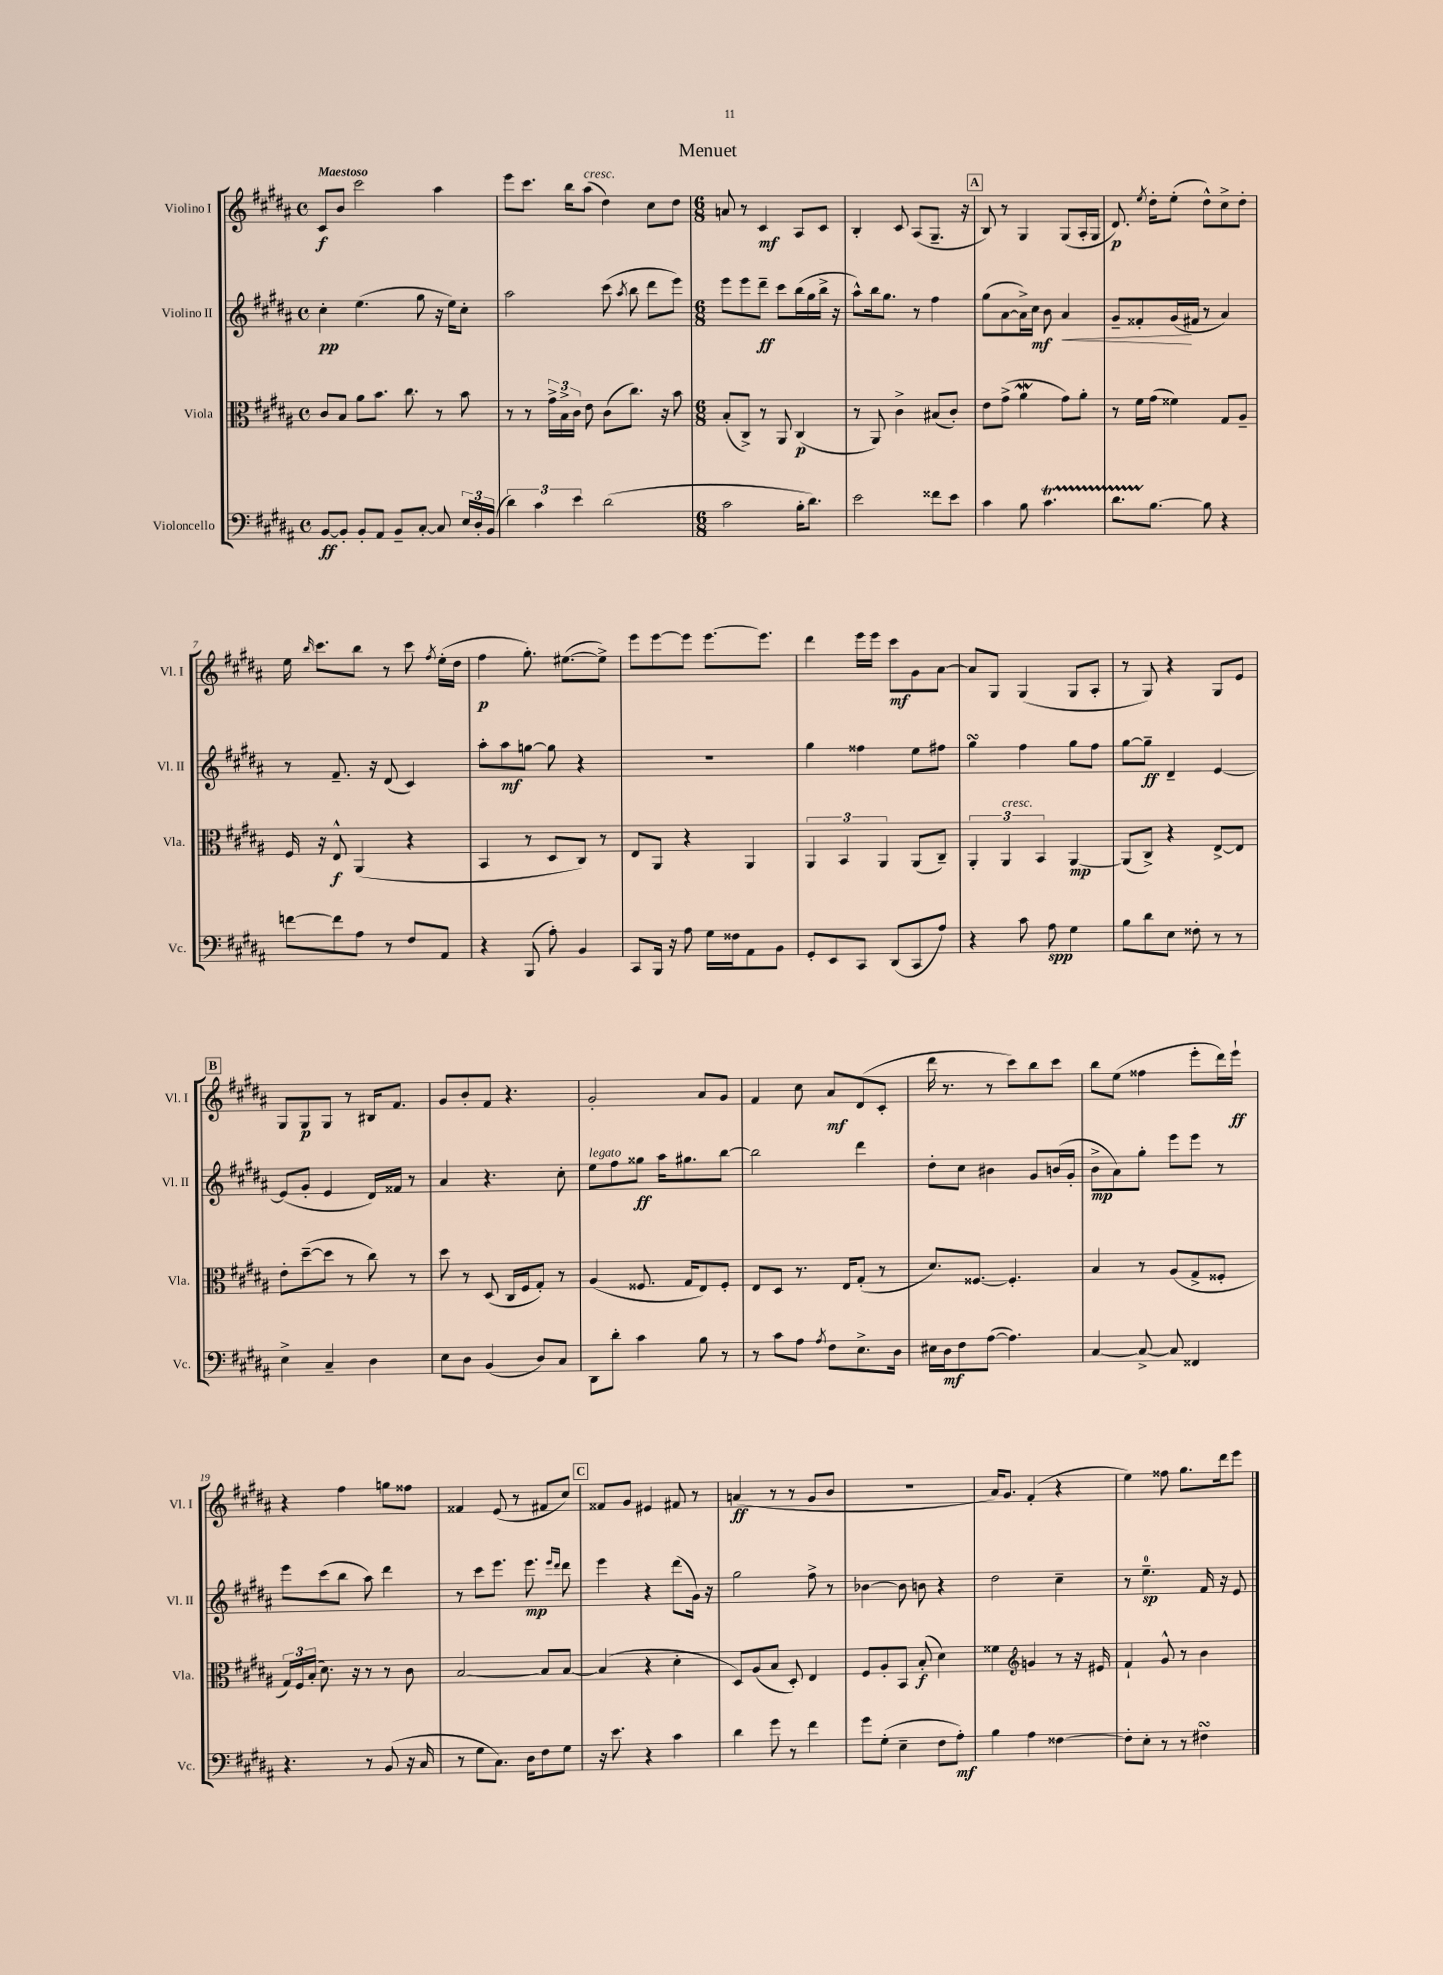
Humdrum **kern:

**kern	**dynam	**kern	**dynam	**kern	**dynam	**kern	**dynam
*part4	*part4	*part3	*part3	*part2	*part2	*part1	*part1
*staff4	*staff4	*staff3	*staff3	*staff2	*staff2	*staff1	*staff1
*I"Violoncello	*	*I"Viola	*	*I"Violino II	*	*I"Violino I	*
*I'Vc.	*	*I'Vla.	*	*I'Vl. II	*	*I'Vl. I	*
*clefF4	*	*clefC3	*	*clefG2	*	*clefG2	*
*k[f#c#g#d#a#]	*	*k[f#c#g#d#a#]	*	*k[f#c#g#d#a#]	*	*k[f#c#g#d#a#]	*
*M4/4	*	*M4/4	*	*M4/4	*	*M4/4	*
*met(c)	*	*met(c)	*	*met(c)	*	*met(c)	*
=1	=1	=1	=1	=1	=1	=1	=1
!	!	!	!	!	!	!LO:TX:a:B:t=Maestoso	!
[8BB/L	ff	8c#/L	.	4cc#'\	pp	8c#/L	f
8BB'/J]	.	8B/J	.	.	.	8b/J	.
8BB'/L	.	8a#\L	.	(4.ee\	.	2ccc#\	.
8AA#/J	.	8.b\J	.	.	.	.	.
8BB~/L	.	.	.	.	.	.	.
.	.	8.cc#\	.	.	.	.	.
[8C#'/J	.	.	.	8gg#\	.	.	.
8C#/]	.	8r	.	16r	.	4aa#\	.
.	.	.	.	16ee\KL)	.	.	.
24E/LL	.	8b\	.	8cc#'\J	.	.	.
24D#'/	.	.	.	.	.	.	.
(24BB/JJ	.	.	.	.	.	.	.
=2	=2	=2	=2	=2	=2	=2	=2
6d#\)	.	8r	.	2aa#\	.	8eee\L	.
.	.	8r	.	.	.	8.ccc#\J	.
6c#\	.	.	.	.	.	.	.
.	.	24g#^\LL	.	.	.	.	.
.	.	24B^\	.	.	.	.	.
.	.	.	.	.	.	16bb\KL	.
6e\	.	24c#\JJ	.	.	.	.	.
!	!	!	!	!	!	!LO:TX:a:i:t=cresc.	!
.	.	8e\	.	.	.	(8aa#\J	.
(2d#\	.	(8c#\L	.	(8ccc#\	.	4dd#\)	.
.	.	.	.	8qaa#/	.	.	.
.	.	8.cc#\J)	.	8bb\	.	.	.
.	.	.	.	8ddd#\L	.	8cc#\L	.
.	.	16r	.	.	.	.	.
.	.	8b\	.	8eee\J)	.	8dd#\J	.
=3	=3	=3	=3	=3	=3	=3	=3
*M6/8	*	*M6/8	*	*M6/8	*	*M6/8	*
2c#\	.	(8B'/L	.	8eee\L	.	8an/	.
.	.	8C#^/J)	.	8eee\	.	8r	.
.	.	8r	.	8ddd#~\J	ff	4c#/	mf
.	.	8AA#/	.	8ccc#\L	.	.	.
16B'\KL	.	(4C#/	p	(16bb\L	.	8A#/L	.
8.d#\J)	.	.	.	16gg#\	.	.	.
.	.	.	.	16bb^\JJ	.	8c#/J	.
.	.	.	.	16r	.	.	.
=4	=4	=4	=4	=4	=4	=4	=4
2e\	.	8r	.	8aa#^^\L)	.	4B'/	.
.	.	8AA#/)	.	16bb\k	.	.	.
.	.	.	.	8.gg#\J	.	.	.
.	.	4c#^\	.	.	.	8c#/	.
.	.	.	.	8r	.	(8A#/L	.
8f##X\L	.	(8B#X/L	.	4ff#\	.	8.G#~/J	.
8e\J	.	8c#'/J)	.	.	.	.	.
.	.	.	.	.	.	16r	.
!!LO:REH:place=s1:t=A
=5	=5	=5	=5	=5	=5	=5	=5
4c#\	.	8e\L	.	(8gg#\L	.	8B/)	.
.	.	(8g#^\J	.	[8a#\	.	8r	.
8B\	.	4a#W\	.	16a#^\L])	.	4G#/	.
.	.	.	.	16cc#\JJ	mf	.	.
4.c#T\	.	.	.	8b\	.	.	.
!	!	!	!	!	!LO:HP:b	!	!
.	.	8g#\L)	.	4a#/	<	(8G#/L	.
.	.	8a#'\J	.	.	.	16A#'/L	.
.	.	.	.	.	.	16G#/JJ	.
=6	=6	=6	=6	=6	=6	=6	=6
8.d#TTT\L	.	8r	.	8g#~/L	.	8.d#/)	p
.	.	16f#\LL	.	8f##X'/	.	.	.
.	.	.	.	.	.	8qee/	.
[8.B\J	.	(16g#\JJ	.	.	.	16dd#'\KL	.
.	.	4f##X\)	.	(16g#/L	.	(8ee'\J	.
.	.	.	.	16f#X/JJ	[	.	.
8B\]	.	.	.	8r	.	8dd#^^\L)	.
4r	.	8G#/L	.	4a#/)	.	8cc#^\	.
.	.	8A#~/J	.	.	.	8dd#'\J	.
!!LO:LB:g=z
=7	=7	=7	=7	=7	=7	=7	=7
[8fn\L	.	16F#/	.	8r	.	16ee\	.
.	.	.	.	.	.	16qqbb/	.
.	.	16r	.	.	.	8.ccc#\L	.
8f\]	.	8E^^/	f	8.f#~/	.	.	.
8A#\J	.	(4AA#/	.	.	.	8bb\J	.
.	.	.	.	16r	.	.	.
8r	.	.	.	(8d#/	.	8r	.
8F#/L	.	4r	.	4c#/)	.	8ccc#\	.
.	.	.	.	.	.	8qff#/	.
8AA#/J	.	.	.	.	.	(16ee'\LL	.
.	.	.	.	.	.	16dd#\JJ	.
=8	=8	=8	=8	=8	=8	=8	=8
4r	.	4BB/	.	8aa#'\L	.	4ff#\	p
.	.	.	.	8aa#\	mf	.	.
(8BBB/	.	8r	.	[8ggn\J	.	8.gg#'\)	.
8A#'\)	.	8D#/L	.	8gg\]	.	.	.
.	.	.	.	.	.	([8.ee#X\L	.
4BB/	.	8C#/J)	.	4r	.	.	.
.	.	8r	.	.	.	8ee#^\J])	.
=9	=9	=9	=9	=9	=9	=9	=9
8CC#/L	.	8E/L	.	2.r	.	8eee\L	.
16BBB/Jk	.	8AA#/J	.	.	.	[8eee\	.
16r	.	.	.	.	.	.	.
8A#\	.	4r	.	.	.	8eee\J]	.
16G#\LL	.	.	.	.	.	[8.eee\L	.
16F##X\J	.	.	.	.	.	.	.
8AA#\	.	4AA#/	.	.	.	.	.
.	.	.	.	.	.	8.eee\J]	.
8BB\J	.	.	.	.	.	.	.
=10	=10	=10	=10	=10	=10	=10	=10
8GG#'/L	.	6AA#/	.	4gg#\	.	4ddd#\	.
8EE/	.	.	.	.	.	.	.
.	.	6BB/	.	.	.	.	.
8CC#/J	.	.	.	4ff##X\	.	16eee\LL	.
.	.	.	.	.	.	16eee\JJ	.
.	.	6AA#/	.	.	.	.	.
(8DD#/L	.	.	.	.	.	8ccc#\L	mf
8CC#/	.	(8AA#/L	.	8ee\L	.	8g#\	.
8A#/J)	.	8C#~/J)	.	8ff#X\J	.	[8a#\J	.
=11	=11	=11	=11	=11	=11	=11	=11
4r	.	6AA#'/	.	4gg#sSSS\	.	8a#/L]	.
.	.	.	.	.	.	8G#/J	.
!	!	!LO:TX:a:i:t=cresc.	!	!	!	!	!
.	.	6AA#/	.	.	.	.	.
8c#\	.	.	.	4ff#\	.	(4G#/	.
.	.	6BB/	.	.	.	.	.
8A#\	spp	.	.	.	.	.	.
4G#\	.	[4AA#/	mp	8gg#\L	.	8G#/L	.
.	.	.	.	8ff#\J	.	8A#'/J	.
=12	=12	=12	=12	=12	=12	=12	=12
8B\L	.	(8AA#/L]	.	[8gg#\L	.	8r	.
8d#\	.	8C#^/J)	.	8gg#~\J]	ff	8G#/)	.
8E\J	.	4r	.	4d#~/	.	4r	.
8F##X'\	.	.	.	.	.	.	.
8r	.	[8E^/L	.	[4e/	.	8G#/L	.
8r	.	8E/J]	.	.	.	8e/J	.
!!LO:LB:g=z
!!LO:REH:place=s1:t=B
=13	=13	=13	=13	=13	=13	=13	=13
4E^\	.	8e'\L	.	(8e/L]	.	8G#/L	.
.	.	([8dd#~\	.	8g#'/J	.	8G#/	p
4C#~/	.	8dd#\J]	.	4e/	.	8G#/J	.
.	.	8r	.	.	.	8r	.
4D#\	.	8cc#\)	.	16d#/LL)	.	16B#X/KL	.
.	.	.	.	16f##X/JJ	.	8.f#/J	.
.	.	8r	.	8r	.	.	.
=14	=14	=14	=14	=14	=14	=14	=14
8E\L	.	8dd#\	.	4a#/	.	8g#/L	.
8D#\J	.	8r	.	.	.	8b'/	.
(4BB/	.	(8D#/	.	4.r	.	8f#/J	.
.	.	16C#/LL	.	.	.	4.r	.
.	.	16F#/J	.	.	.	.	.
8D#/L)	.	8G#'/J)	.	.	.	.	.
8C#/J	.	8r	.	8cc#'\	.	.	.
=15	=15	=15	=15	=15	=15	=15	=15
!	!	!	!	!LO:TX:a:i:t=legato	!	!	!
8DD#\L	.	(4A#/	.	8ee\L	.	2g#'/	.
8d#'\J	.	.	.	8ff#\	.	.	.
4c#\	.	8.F##X/	.	8gg##X\J	ff	.	.
.	.	.	.	16aa#\KL	.	.	.
.	.	16G#/KL	.	8.gg#X\	.	.	.
8B\	.	8E/)	.	.	.	8a#/L	.
8r	.	8F##'/J	.	[8bb\J	.	8g#/J	.
=16	=16	=16	=16	=16	=16	=16	=16
8r	.	8E/L	.	2bb\]	.	4f#/	.
8c#\L	.	8D#/J	.	.	.	.	.
8A#\J	.	8.r	.	.	.	8cc#\	.
8qA#/	.	.	.	.	.	.	.
8F#\L	.	.	.	.	.	8a#/L	mf
.	.	16E/KL	.	.	.	.	.
8.E^\	.	(8G#'/J	.	4ddd#\	.	(8d#/	.
.	.	8r	.	.	.	8c#'/J	.
16D#\Jk	.	.	.	.	.	.	.
=17	=17	=17	=17	=17	=17	=17	=17
16E#X\LL	.	8.d#/L)	.	8dd#'\L	.	16ddd#\	.
16D#\J	mf	.	.	.	.	8.r	.
8F#\	.	.	.	8cc#\J	.	.	.
.	.	[8.F##X/J	.	.	.	.	.
([8A#\J	.	.	.	4b#X\	.	8r	.
4.A#\])	.	4.F##'/]	.	.	.	8ccc#\L)	.
.	.	.	.	8g#/L	.	8bb\	.
.	.	.	.	(16bn/L	.	8ccc#\J	.
.	.	.	.	16g#'/JJ	.	.	.
=18	=18	=18	=18	=18	=18	=18	=18
[4C#/	.	4B/	.	8b^\L	mp	8bb\L	.
.	.	.	.	8a#\)	.	(8ee\J	.
8C#^/_	.	8r	.	8gg#'\J	.	4ff##X\	.
8C#/]	.	(8A#/L	.	8eee\L	.	.	.
4FF##X/	.	8G#^/	.	8eee\J	.	8eee'\L	.
.	.	8F##X'/J	.	8r	.	16ddd#\L)	.
.	.	.	.	.	.	16eee`\JJ	ff
!!LO:LB:g=z
=19	=19	=19	=19	=19	=19	=19	=19
4.r	.	24G#/LL)	.	8eee\L	.	4r	.
.	.	24F#/	.	.	.	.	.
.	.	(24B'/JJ	.	.	.	.	.
.	.	8.d#\)	.	(8ccc#\	.	.	.
.	.	.	.	8bb\J	.	4ff#\	.
.	.	16r	.	.	.	.	.
8r	.	8r	.	8aa#\)	.	.	.
(8BB/	.	8r	.	4ddd#\	.	8ggn\L	.
16r	.	8c#\	.	.	.	8ff##X\J	.
16C#/	.	.	.	.	.	.	.
=20	=20	=20	=20	=20	=20	=20	=20
8r	.	[2B/	.	8r	.	4f##X/	.
8G#\L	.	.	.	8ccc#\L	.	.	.
8.C#\J)	.	.	.	8.eee\J	.	(8e/	.
.	.	.	.	.	.	8r	.
16D#\KL	.	.	.	8.eee\	mp	.	.
8F#\	.	8B/L]	.	.	.	8f#X/L	.
.	.	.	.	16qqeee/LL	.	.	.
.	.	.	.	16qqddd#/JJ	.	.	.
8G#\J	.	[8B/J	.	8ddd#\	.	8cc#/J)	.
!!LO:REH:place=s1:t=C
=21	=21	=21	=21	=21	=21	=21	=21
16r	.	(4B/]	.	4eee\	.	8f##X/L	.
8.e\	.	.	.	.	.	.	.
.	.	.	.	.	.	8g#/J	.
4r	.	4r	.	4r	.	4e#X/	.
4c#\	.	4d#'\	.	(8ddd#\L	.	8f#X/	.
.	.	.	.	16g#\Jk)	.	8r	.
.	.	.	.	16r	.	.	.
=22	=22	=22	=22	=22	=22	=22	=22
4d#\	.	8D#/L)	.	2gg#\	.	(4an/	ff
.	.	(8A#/	.	.	.	.	.
8g#\	.	8B/J	.	.	.	8r	.
8r	.	8D#'/)	.	.	.	8r	.
4f#\	.	4E/	.	8ff#^\	.	8g#/L	.
.	.	.	.	8r	.	8b/J	.
=23	=23	=23	=23	=23	=23	=23	=23
8g#\L	.	8F#/L	.	[4b-X\	.	2.r	.
(8G#'\J	.	8A#'/	.	.	.	.	.
4E~\	.	8BB/J	.	8b-\]	.	.	.
.	.	(8B'/	f	8bn\	.	.	.
8F#\L	.	4d#\)	.	4r	.	.	.
8A#'\J)	mf	.	.	.	.	.	.
=24	=24	=24	=24	=24	=24	=24	=24
4B\	.	4f##X\	.	2dd#\	.	16a#/KL)	.
.	.	.	.	.	.	8.g#/J	.
*	*	*clefG2	*	*	*	*	*
4A#\	.	4gn/	.	.	.	(4f#'/	.
[4F##X\	.	8r	.	4cc#~\	.	4r	.
.	.	16r	.	.	.	.	.
.	.	16e#X/	.	.	.	.	.
=25	=25	=25	=25	=25	=25	=25	=25
8F##'\L]	.	4f#`/	.	8r	.	4ee\)	.
8E'\J	.	.	.	4.ee~\	sp	.	.
8r	.	8g#^^/	.	.	.	8ff##X\	.
8r	.	8r	.	.	.	8.gg#\L	.
4F#XsSSS\	.	4b\	.	16f#/	.	.	.
.	.	.	.	16r	.	16ddd#\k	.
.	.	.	.	8e/	.	8eee\J	.
==	==	==	==	==	==	==	==
*-	*-	*-	*-	*-	*-	*-	*-
